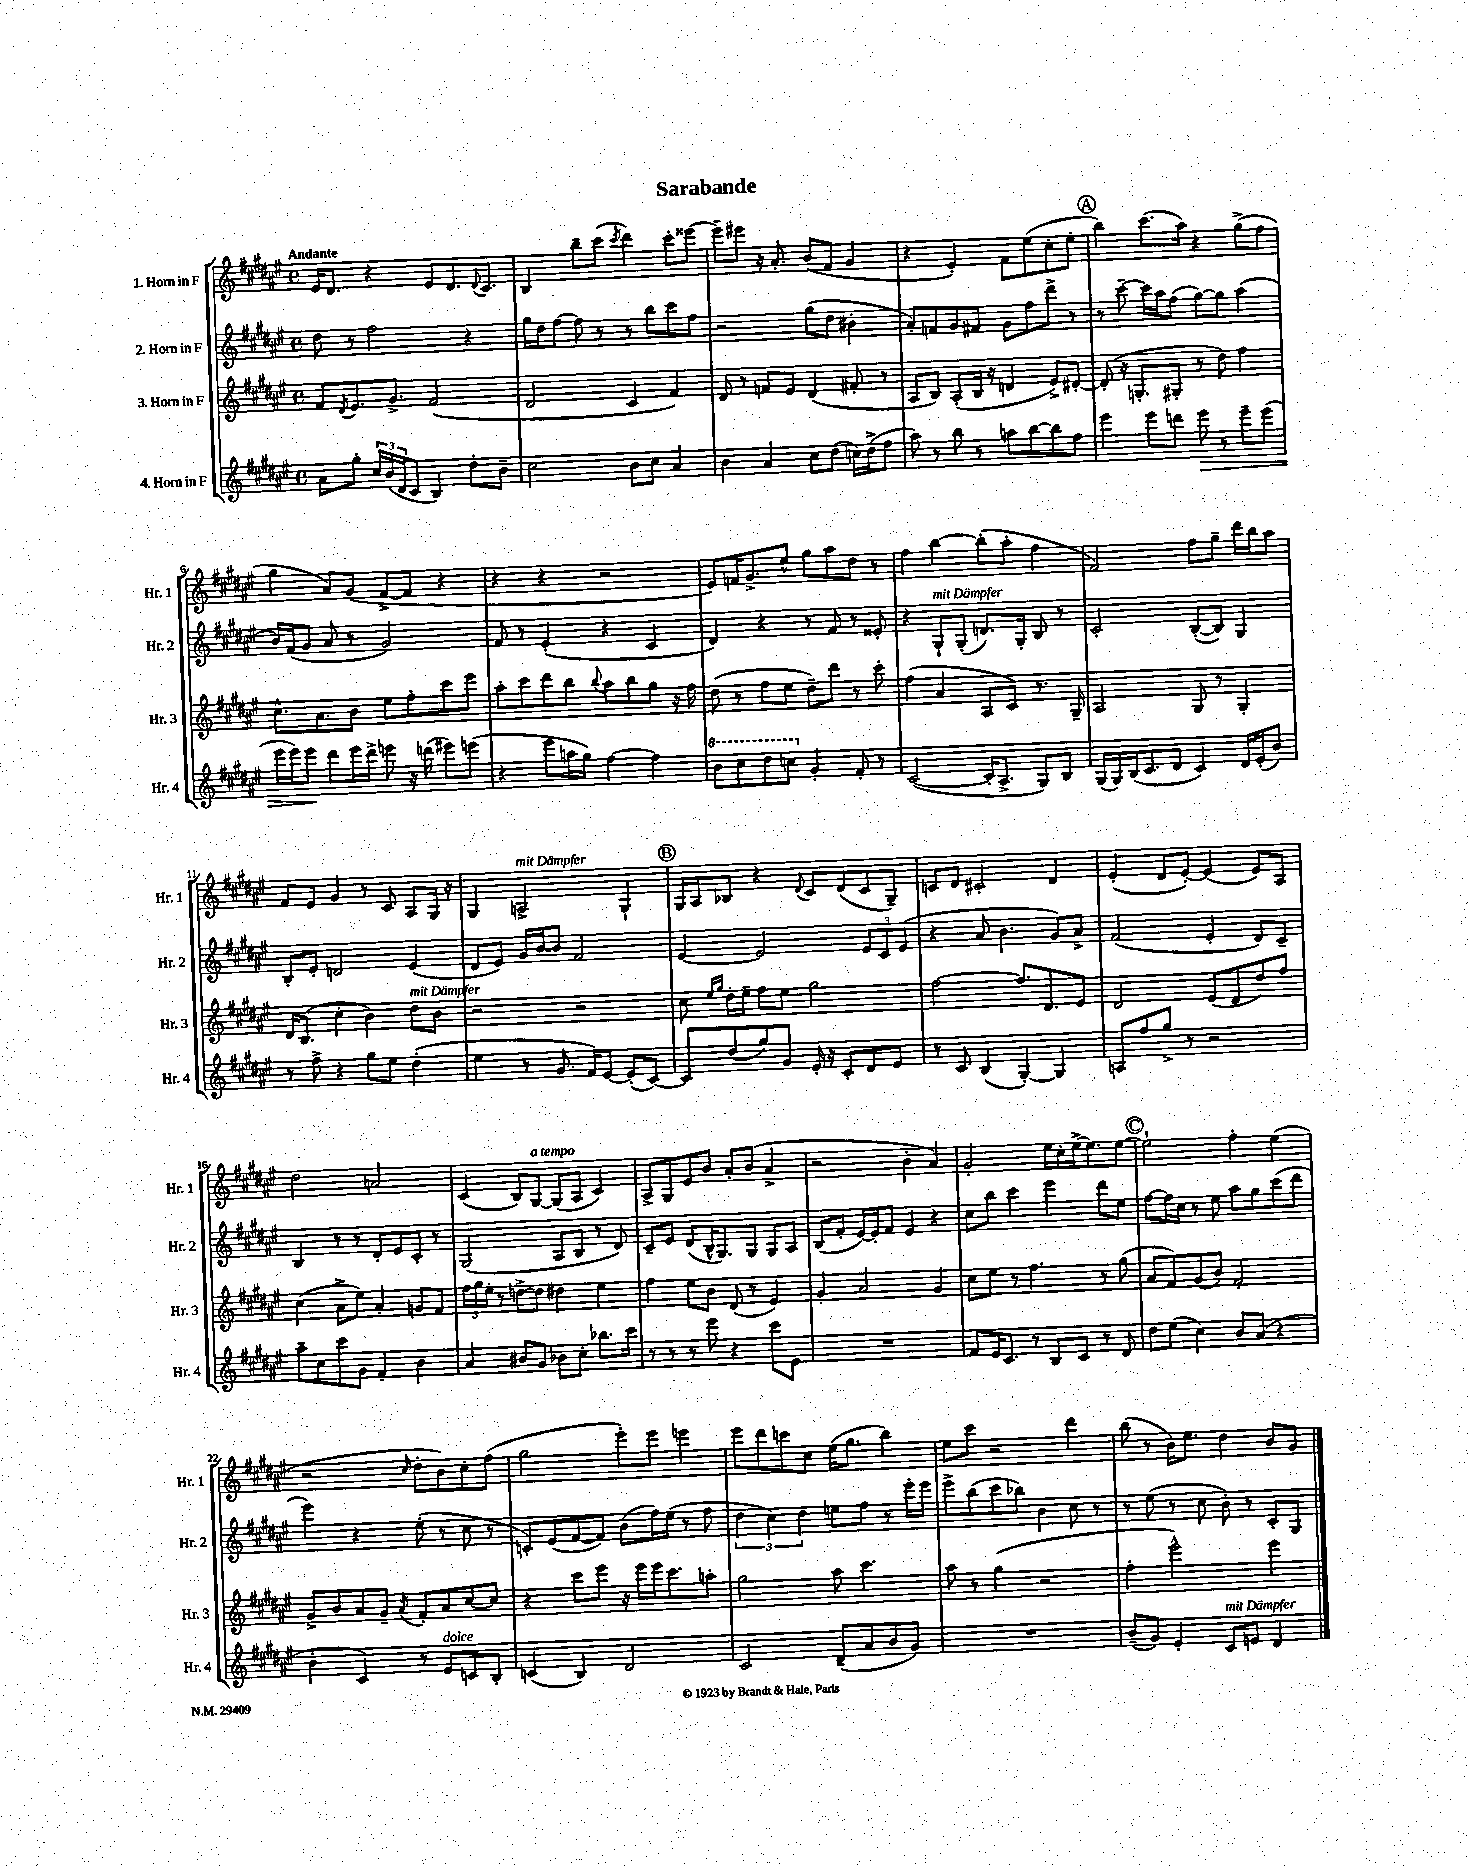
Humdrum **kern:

**kern	**dynam	**kern	**kern	**kern
*part4	*part4	*part3	*part2	*part1
*staff4	*staff4	*staff3	*staff2	*staff1
*I"4. Horn in F	*	*I"3. Horn in F	*I"2. Horn in F	*I"1. Horn in F
*I'Hr. 4	*	*I'Hr. 3	*I'Hr. 2	*I'Hr. 1
*clefG2	*	*clefG2	*clefG2	*clefG2
*k[f#c#g#d#a#e#]	*	*k[f#c#g#d#a#e#]	*k[f#c#g#d#a#e#]	*k[f#c#g#d#a#e#]
*M4/4	*	*M4/4	*M4/4	*M4/4
*met(c)	*	*met(c)	*met(c)	*met(c)
=1	=1	=1	=1	=1
!	!	!	!	!LO:TX:a:B:t=Andante
8a#\L	.	8f#/L	8dd#\	16e#/KL
.	.	.	.	8.d#/J
.	.	8qd#/	.	.
8gg#'\J	.	8.e#/	8r	.
24cc#/LL	.	.	2ff#\	4r
(24b/	.	.	.	.
.	.	8.g#^/J	.	.
24d#/J	.	.	.	.
8c#/J	.	.	.	.
4B/)	.	(2f#/	.	8e#/L
.	.	.	.	8.d#/
8dd#'\L	.	.	4r	.
.	.	.	.	8qqd#/
.	.	.	.	8.c#/J
8b~\J	.	.	.	.
=2	=2	=2	=2	=2
2cc#\	.	2d#/	16gg#\LL	4B/
.	.	.	16dd#\J	.
.	.	.	[8ff#\J	.
.	.	.	8ff#\]	8bb~\L
.	.	.	8r	(8ccc#\J
.	.	.	.	8qccc#/
8b\L	.	4c#/	8r	4ddd#\)
8cc#\J	.	.	8bb\L	.
4a#/	.	4f#/)	8ccc#\	8ccc#'\L
.	.	.	8ff#\J	[8eee##X\J
=3	=3	=3	=3	=3
4b\	.	8d#/	2r	8eee##~\L]
.	.	8r	.	8eee#X\J
4a#/	.	8fn/L	.	16r
.	.	.	.	8.a#'/
.	.	8e#/J	.	.
8cc#\L	.	(4d#/	(8gg#\L	(8b/L
(8dd#\J	.	.	8dd#\J	8f#/J
16ccn\LL)	.	8f#X'/	4b#X'\	4g#/
(16dd#^\J	.	.	.	.
8ff#\J	.	8r	.	.
=4	=4	=4	=4	=4
8aa#\)	.	8A#/L	8a#'/L)	4r
8r	.	8B/J)	8fn/	.
8bb\	.	(8A#'/L	8g#/	4e#'/)
8r	.	16B/Jk	8f#X/J	.
.	.	16r	.	.
8aan\L	.	4dn/	8g#\L	8f#\L
[8bb\	.	.	8ff#\	(8ee#\
8bb\]	.	8e#^/L)	8ddd#^\J	8cc#'\
8ff#\J	.	[8d#X'/J	8r	8ee#'\J
!!LO:REH:place=s1:t=A
=5	=5	=5	=5	=5
4eee#\	.	(8d#'/]	8r	4bb\)
.	.	16r	[8ccc#~\	.
.	.	8.Gn'/L	.	.
8eee#\L	.	.	16ccc#\LL]	(8.ccc#\L
.	.	.	16aa#\J	.
8dddn\J	.	8G#X'/J	(8ff#\J	.
.	.	.	.	16aa#\Jk)
!	!LO:HP:b	!	!	!
8eee#\	>	8r	[8gg#\L)	4r
8r	.	8dd#\)	8gg#\J]	.
8eee#~\L	.	4ff#\	(4aa#\	(8gg#^\L
(8eee#\J	.	.	.	8ff#\J
!!LO:LB:g=z
=6	=6	=6	=6	=6
16eee#\LL	.	8.cc#^^\L	16b/LL)	4gg#\
16eee#\J)	.	.	(16f#/J	.
8eee#\J	.	.	8g#/J	.
.	.	8.a#\	.	.
8ddd#\L	]	.	8a#/	8a#/L)
16eee#\L	.	8b\J	8r	(8g#/J
16ddd#^\JJ	.	.	.	.
8eeen\	.	8ee#\L	2g#/)	[8f#^/L
16r	.	8ff#'\	.	8f#/J]
(16dddn\	.	.	.	.
8eee#X\L)	.	8ccc#\	.	4r
(8eeen\J	.	8eee#\J	.	.
=7	=7	=7	=7	=7
4r	.	8aa#'\L	8f#/	4r
.	.	8ccc#\	8r	.
8eee#\L	.	8ddd#\	(4e#'/	4r
16aan\L	.	8bb\J	.	.
16gg#\JJ)	.	.	.	.
.	.	8qqbb/	.	.
[4ff#\	.	8aa#\L	4r	2r
.	.	8bb\	.	.
4ff#\]	.	8gg#\J	4c#/	.
.	.	16r	.	.
.	.	16ff#\	.	.
=8	=8	=8	=8	=8
*8va	*	*	*	*
8bb\L	.	(8dd#\	4d#/)	8e#/L)
8ccc#\	.	8r	.	16fn/K
.	.	.	.	8.g#^/
8ddd#\	.	8ff#\L	4r	.
8cccn\J	.	8ee#\J	.	8ee#^^/J
*X8va	*	*	*	*
4g#'/	.	8dd#~\L)	8r	8gg#\L
.	.	8ddd#\J	8f#/	8aa#\
8f#'/	.	8r	8r	8dd#\J
8r	.	8ccc#'\	8e##X'/	8r
=9	=9	=9	=9	=9
([2c#/	.	(4ff#\	4r	4ff#\
!	!	!	!LO:TX:a:i:t=mit Dämpfer	!
.	.	4a#/	8G#`/L	[4bb\
.	.	.	(8G#'/J	.
16c#'/KL]	.	8A#/L	8.dn/L)	(8bb'\L]
8.A#^/J	.	.	.	.
.	.	8c#/J)	.	8aa#'\J
.	.	.	16G#'/Jk	.
8G#/L)	.	8.r	8B/	4ff#\
8B/J	.	.	8r	.
.	.	16G#~/	.	.
=10	=10	=10	=10	=10
(16G#/LL	.	2A#/	2c#'/	2f#/)
16G#/)	.	.	.	.
(16B/J	.	.	.	.
8.c#/	.	.	.	.
8d#/J	.	.	.	.
4c#/)	.	8G#/	([8B'/L	8ff#\L
.	.	8r	8B/J])	8gg#~\J
16d#/LL	.	4G#'/	4G#/	16ddd#\LL
(16e#'/J	.	.	.	16bb\J
8b/J)	.	.	.	8aa#\J
!!LO:LB:g=z
=11	=11	=11	=11	=11
8r	.	16d#/KL	8B'/L	8f#/L
.	.	(8.B/J	.	.
8ff#^\	.	.	8e#'/J	8e#/J
4r	.	4cc#'\	2dn/	4g#/
8gg#\L	.	4b\)	.	8r
8ee#\J	.	.	.	8c#/
!	!	!LO:TX:a:i:t=mit Dämpfer	!	!
(4dd#'\	.	8dd#\L	(4e#/	8A#/L
.	.	8b\J	.	16G#/Jk
.	.	.	.	16r
=12	=12	=12	=12	=12
4ee#\	.	2r	8d#/L	4G#/
.	.	.	8e#/J)	.
!	!	!	!	!LO:TX:a:i:t=mit Dämpfer
8r	.	.	16g#/LL	2An^/
.	.	.	[16b/J	.
8.g#/	.	.	8b/J]	.
.	.	2r	2f#/	.
16f#/KL)	.	.	.	.
[8e#/J	.	.	.	.
(8e#'/L]	.	.	.	4G#`/
[8c#/J)	.	.	.	.
!!LO:REH:place=s1:t=B
=13	=13	=13	=13	=13
8c#/L]	.	8cc#\	[4e#/	16G#/LL
.	.	.	.	16A#/J
.	.	16qqee#/LL	.	.
.	.	16qqgg#/JJ	.	.
(8dd#/	.	16dd#'\LL	.	8B-X/J
.	.	16ee#~\JJ	.	.
8gg#/)	.	8ff#\L	2e#/]	4r
8g#/J	.	8ee#\J	.	.
.	.	.	.	8qqd#/
16e#'/	.	2gg#\	.	8c#/L
16r	.	.	.	.
8c#'/L	.	.	.	(8d#/
8d#/	.	.	12e#/L	8c#/
.	.	.	12c#/	.
8e#/J	.	.	.	8G#~/J)
.	.	.	(12e#/J	.
=14	=14	=14	=14	=14
8r	.	[2ff#\	4r	8cn/L
8c#/	.	.	.	8d#/J
(4B/	.	.	8a#/	2c#X'/
.	.	.	4.b\	.
[4G#'/)	.	8.ff#/L]	.	.
.	.	8.d#/	.	.
4G#/]	.	.	8g#/L)	4d#/
.	.	8e#/J	8a#^/J	.
=15	=15	=15	=15	=15
8An/L	.	2d#/	(2f#/	(4e#'/
8ff#/	.	.	.	.
8gg#^/J	.	.	.	8d#/L
8r	.	.	.	[8e#'/J)
2r	.	(8e#/L	4e#'/	(4e#/]
.	.	8d#/	.	.
.	.	8dd#/)	8d#/L)	8e#/L)
.	.	8ff#/J	8c#~/J	8A#/J
!!LO:LB:g=z
=16	=16	=16	=16	=16
8aa#~\L	.	(4cc#\	4B/	2dd#\
8cc#\	.	.	.	.
8ccc#\	.	8a#^\L	8r	.
8g#\J	.	8ee#\J)	8r	.
4f#'/	.	4a#'/	8d#'/L	2an/
.	.	.	8e#/	.
4b\	.	8gn/L	8c#'/J	.
.	.	8f#/J	8r	.
=17	=17	=17	=17	=17
4a#/	.	24ff#\LL	(2G#/	(4c#/
.	.	24gg#\	.	.
.	.	24ee#'\JJ	.	.
.	.	8r	.	.
8b#X/L	.	[8ddn^\L	.	8B/L)
!	!	!	!	!LO:TX:a:i:t=a tempo
8g#/J	.	8dd\J]	.	[8G#/J
8b-X\L	.	4dd#X\	8A#/L	(8G#/L]
8cc#'\J	.	.	8B/J	8A#/J
8.bb-X\L	.	4ee#\	8r	4c#/)
.	.	.	8d#/)	.
16ccc#\Jk	.	.	.	.
=18	=18	=18	=18	=18
8r	.	4ff#\	8c#~/L	8A#^/L
8r	.	.	8e#/J	8G#/
8r	.	8ee#\L	(8d#/L	8e#/
8eee#\	.	8b\J	16B^^/K	8b/J
.	.	.	8.G#/)	.
4r	.	(8d#/	.	8a#'/L
.	.	8r	8G#/J	(8b/J
8ccc#\L	.	4e#/)	8G#/L	4a#^/
8e#\J	.	.	8A#/J	.
=19	=19	=19	=19	=19
1r	.	4g#'/	(8B/L	2r
.	.	.	8f#'/J	.
.	.	2a#/	[16e#/LL)	.
.	.	.	16e#'/J]	.
.	.	.	8f#/J	.
.	.	.	4e#/	4b'\
.	.	4g#/	4r	4a#/)
=20	=20	=20	=20	=20
8f#/L	.	8cc#\L	8cc#\L	2g#'/
16e#/K	.	8ee#\J	8bb\J	.
8.c#/J	.	.	.	.
.	.	8r	4ccc#\	.
8r	.	4.ff#\	.	.
8B/L	.	.	4eee#\	16ee#\LL
.	.	.	.	16cc#'\
8c#/J	.	.	.	[16ee#^\J
.	.	.	.	8.ee#\]
8r	.	8r	8ddd#\L	.
8d#/	.	(8gg#\	8ee#\J	[8ee#\J
!!LO:REH:place=s1:t=C
=21	=21	=21	=21	=21
8dd#\L	.	8a#/L	[8ff#\L	2ee#`\]
(8ee#\J	.	8f#/)	16ff#\L]	.
.	.	.	16cc#\JJ	.
4cc#\)	.	(8g#/	8r	.
.	.	8b/J)	8ee#\	.
8b/L	.	2f#'/	8aa#\L	4ff#'\
(8a#/J	.	.	8gg#\	.
4r	.	.	(8ccc#\	(4ee#\
.	.	.	8ddd#\J	.
!!LO:LB:g=z
=22	=22	=22	=22	=22
4b'\	.	8g#^/L	4eee#\)	2r
.	.	8b/	.	.
4c#/)	.	8a#/	4r	.
.	.	8g#~/J	.	.
.	.	8qa#/	.	16qqcc#/
8r	.	8f#'/L	(8ee#'\	8dd#'\L
!LO:TX:a:i:t=dolce	!	!	!	!
8e#/L	.	8a#/	8r	8b\)
8cn/	.	[8cc#/	8cc#\	8cc#'\
8B'/J	.	8cc#/J]	8r	(8ff#\J
=23	=23	=23	=23	=23
(4cn/	.	4r	8cn'/L)	2gg#\
.	.	.	(8e#/	.
4B/)	.	8ccc#\L	[8f#/	.
.	.	8eee#\J	8f#/J])	.
2d#/	.	16r	(8b\L	8eee#'\L)
.	.	16eee#\LL	.	.
.	.	16eee#\J	16ff#\L)	8eee#\J
.	.	8.ccc#\	(16ee#\JJ	.
.	.	.	8r	4eeen\
.	.	8aan'\J	8ff#\	.
=24	=24	=24	=24	=24
2c#/	.	2gg#\	6dd#\	8eee#\L
.	.	.	.	8ddd#\
.	.	.	6cc#\)	.
.	.	.	.	8cccn\
.	.	.	6dd#\	.
.	.	.	.	8cc#\J
(8d#~/L	.	8aa#\	8een\L	(16ee#\KL
.	.	.	.	8.gg#\J
8a#/	.	4.ccc#\	8ff#\J	.
8b/	.	.	8r	4bb\)
8g#/J)	.	.	16eee#'\LL	.
.	.	.	16eee#\JJ	.
=25	=25	=25	=25	=25
1r	.	8aa#\	8eee#^\L	8ee#\L
.	.	8r	(8bb\	8ccc#\J
.	.	(4gg#\	8ccc#\	2r
.	.	.	8bb-X\J)	.
.	.	2r	4b\	.
.	.	.	8cc#\	4ddd#\
.	.	.	8r	.
=26	=26	=26	=26	=26
(8b~/L	.	4ff#'\	8r	(8bb\
8g#/J)	.	.	(8ee#\	8r
4e#'/	.	2eee#^^\)	8r	16b\KL)
.	.	.	.	8.ee#\J
.	.	.	8cc#\	.
!LO:TX:a:i:t=mit Dämpfer	!	!	!	!
8c#/L	.	.	8b'\)	4dd#\
8en/J	.	.	8r	.
4d#/	.	4eee#\	8c#'/L	8b/L
.	.	.	8G#/J	8g#/J
==	==	==	==	==
*-	*-	*-	*-	*-
